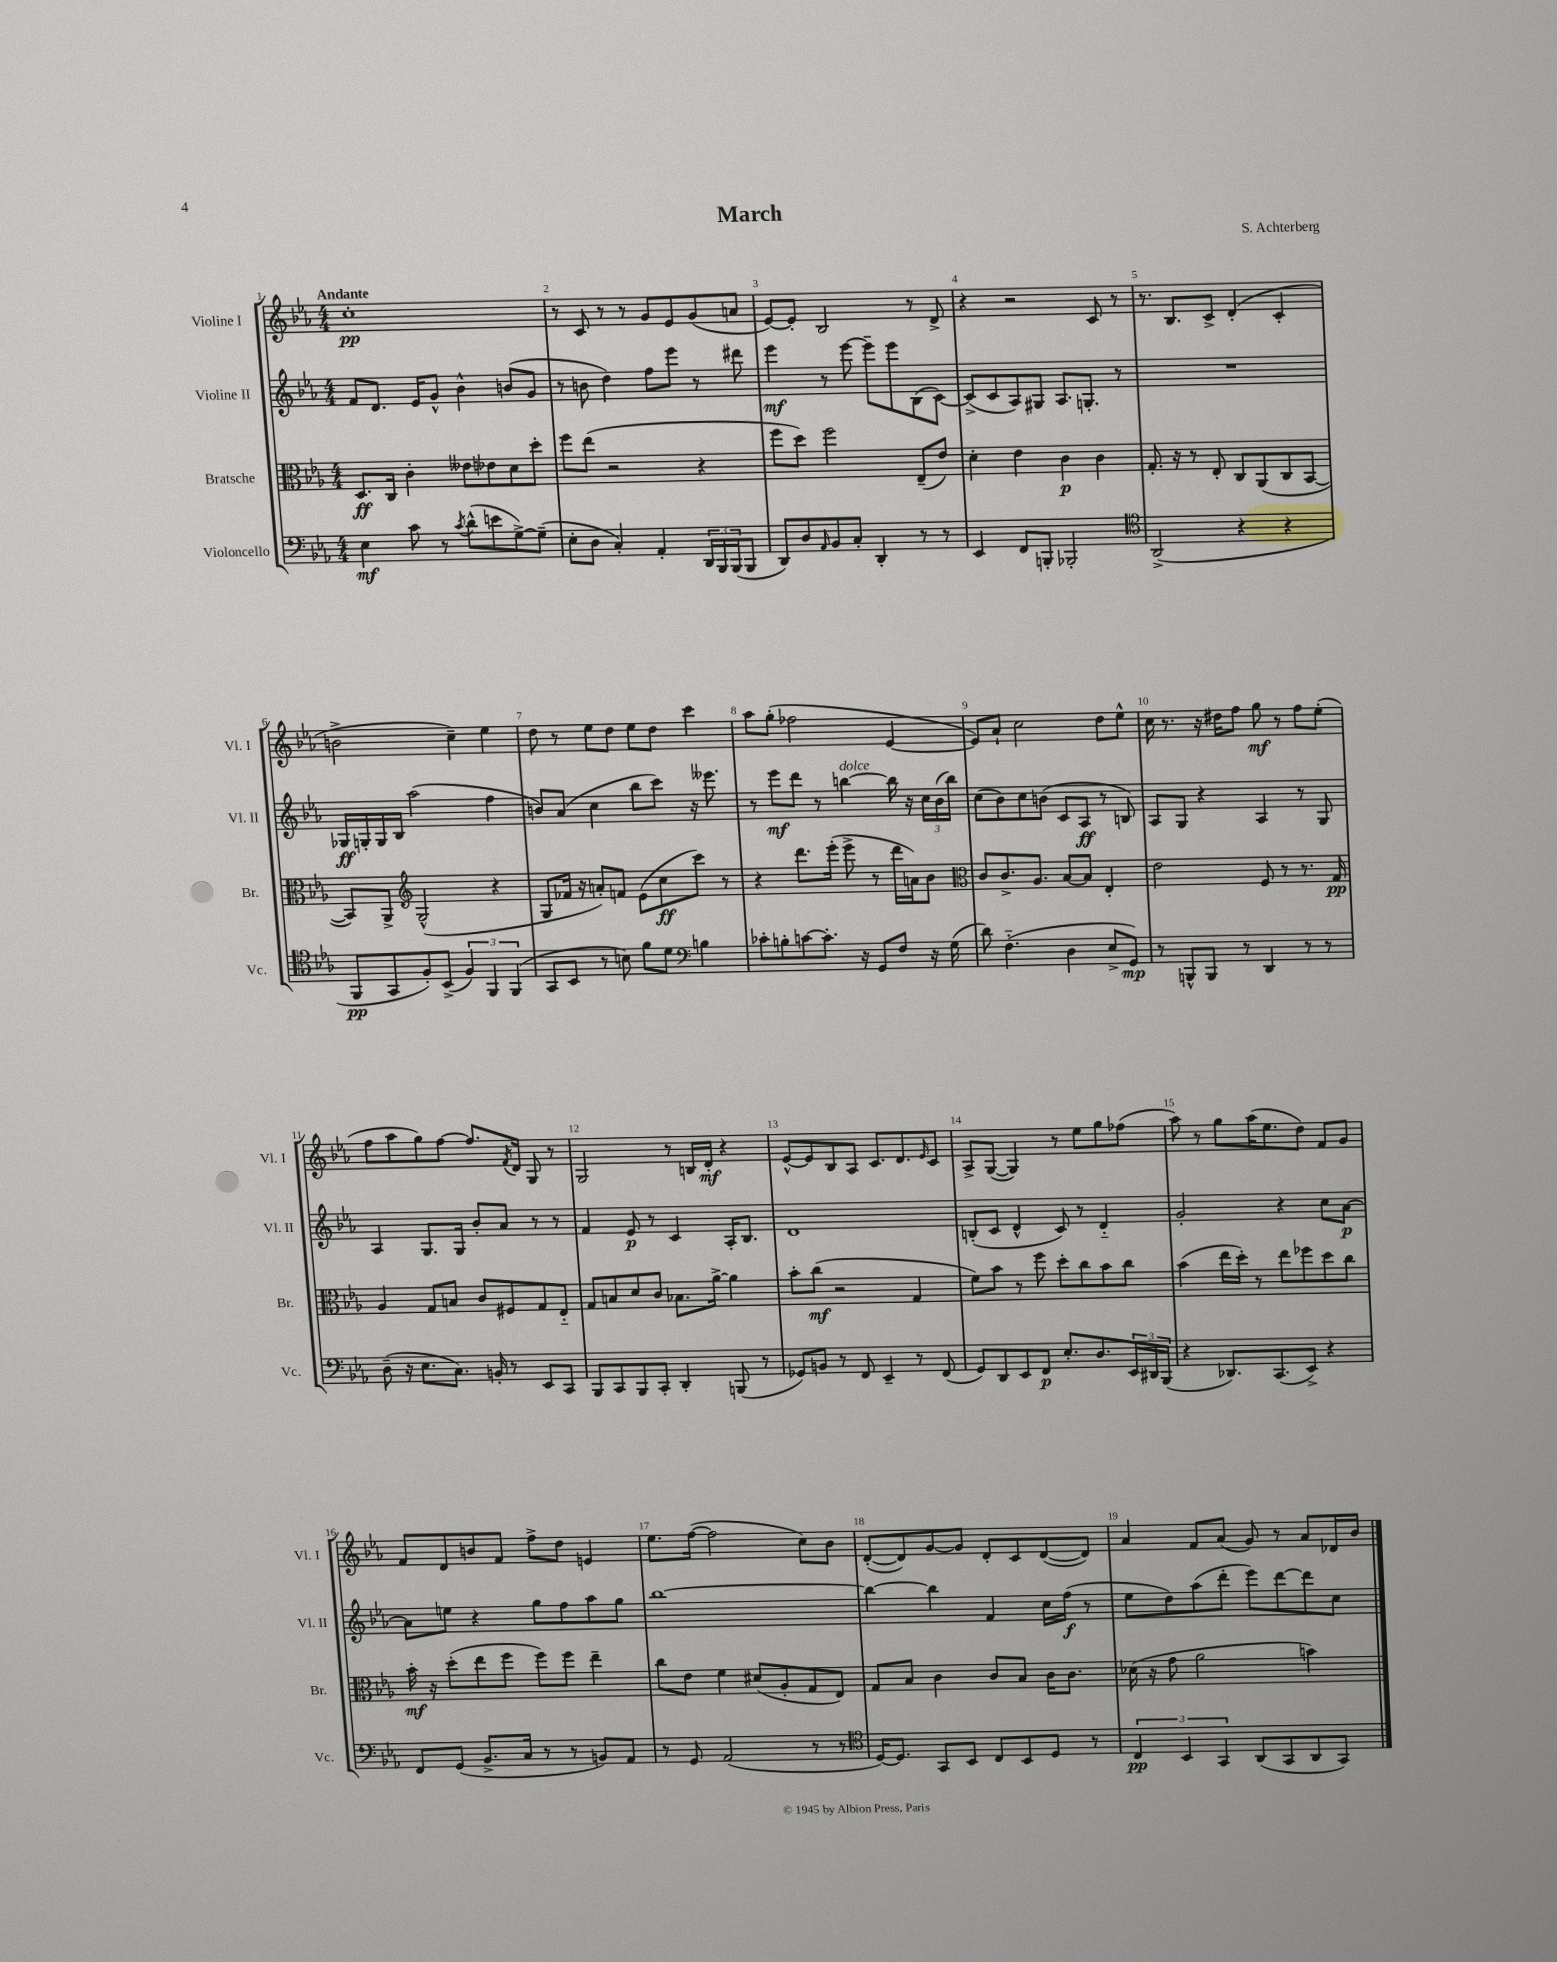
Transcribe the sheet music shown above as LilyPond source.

\header { title = "March" composer = "S. Achterberg" }
<<
\new StaffGroup <<
\new Staff = "s0" \with { instrumentName = "Violine I" shortInstrumentName = "Vl. I" } {
    \clef treble \key ees \major \numericTimeSignature \time 4/4 \tempo "Andante"
    c''1-.\pp |
    r8 c'8 r8 r8 g'8 ees'8 g'8( a'8 |
    ees'8~) ees'8-. bes2 r8 d'8-> |
    r4 r2 c'8 r8 |
    r8. bes8. c'8-> d'4-.( c'4-. |
    b'2-> c''4--) ees''4 |
    d''8 r8 ees''8 d''8 ees''8 d''8 c'''4 |
    aes''8 g''8-.( fes''2 ees'4~ |
    ees'8) aes'8-! c''2 d''8 ees''8-^ |
    c''16 r8. r16 dis''16 f''8 g''8\mf r8 f''8 ees''8-.( |
    f''8 aes''8 g''8) f''8~ f''8. \acciaccatura { f'8 } d'16 g8 r8 |
    g2 r8 b16 d'16-.\mf r4 |
    ees'8~-^ ees'8 bes8 aes8 c'8. d'8. \grace { ees'16 } c'8 |
    aes8-> g8~( g4) r8 ees''8 g''8 fes''8( |
    aes''8) r8 g''8 aes''16( ees''8. d''8) f'8 g'8 |
    f'8 d'8 b'8 f'8 f''8-> d''8 e'4 |
    ees''8. f''16~( f''2 c''8) bes'8 |
    d'8~-.( d'8) g'8~ g'8 d'8-. c'8 d'8~( d'8) |
    aes'4 f'8 aes'8( g'8) r8 aes'8 des'16 bes'16 \bar "|." |
}
\new Staff = "s1" \with { instrumentName = "Violine II" shortInstrumentName = "Vl. II" } {
    \clef treble \key ees \major \numericTimeSignature \time 4/4
    f'8 d'8. ees'16 g'8-^ bes'4-^ b'8( g'8 |
    r8 b'8 d''4) f''8 ees'''8 r8 dis'''8 |
    ees'''4\mf r8 ees'''8~ ees'''8-- ees'''8 bes8( c'8~) |
    c'8->( c'8 aes8) gis8 aes8. g8.-. r8 |
    R1 |
    ges16\ff g16-. g16 bes16 aes''2( f''4 |
    b'8) aes'8( c''4 bes''8 c'''8) r16 eeses'''8. |
    r8 ees'''8\mf d'''8 r8 b''4~^\markup { \italic "dolce" } b''16 r16 \tuplet 3/2 { c''16 bes'16( b''16) } |
    c''8( bes'8) c''8 b'8( c'8 aes8\ff r8 b8) |
    aes8 g8 r4 aes4 r8 g8 |
    aes4 g8. g16 bes'8-. aes'8 r8 r8 |
    f'4 ees'8\p r8 c'4 aes16-. bes8. |
    d'1 |
    b8-.( c'8 d'4-^ c'8) r8 d'4-_ |
    g'2-. r4 c''8 aes'8~\p |
    aes'8 e''8 r4 g''8 f''8 aes''8 g''8 |
    bes''1~ |
    bes''4~ bes''4 f'4 c''16 f''16\f( r8 |
    ees''8 d''8) aes''8( d'''8-. ees'''8) d'''8~ d'''8 c''8 \bar "|." |
}
\new Staff = "s2" \with { instrumentName = "Bratsche" shortInstrumentName = "Br." } {
    \clef alto \key ees \major \numericTimeSignature \time 4/4
    d8.\ff c16 c'4-. eeses'8 ees'8 d'8 d''8-. |
    f''8 ees''8( r2 r4 |
    f''8 d''8) f''2 ees8--( ees'8) |
    d'4-. ees'4 c'4\p c'4 |
    g8.-. r16 r8 ees8-. c8 aes,8( c8 bes,8~ |
    bes,8) aes,8-> \clef treble g2-^( r4 |
    g8 fes'16 r16 a'8-.) f'8 ees'8( c''8\ff c'''8) r8 |
    r4 d'''8. ees'''16-.( ees'''8-> r8 d'''16 a'16) bes'8 |
    \clef alto c'8 c'8.-> aes8. bes8~ bes8 ees4-. |
    ees'2 f8 r8 r8. g16\pp |
    aes4 g8 b8 c'8 fis8 g8 ees8-_ |
    g8 b8 d'8 c'8 bes8. aes'16~-> aes'4 |
    bes'8-. c''8\mf( r2 g4 |
    f'8) bes'8 r8 f''8 d''8-. c''8 bes'8 c''8 |
    bes'4( ees''16 d''16-.) r8 ees''8 fes''8 d''8 c''8 |
    bes'16-.\mf r16 d''8-.( ees''8 f''8 f''8) f''8 ees''4-- |
    c''8 ees'8 f'4 dis'8( aes8-. g8 ees8) |
    g8 bes8 c'4 c'8 bes8 c'16 c'8. |
    des'16( r16 g'8 aes'2 b'4) \bar "|." |
}
\new Staff = "s3" \with { instrumentName = "Violoncello" shortInstrumentName = "Vc." } {
    \clef bass \key ees \major \numericTimeSignature \time 4/4
    ees4\mf c'8 r8 \acciaccatura { c'8 } d'8-^( e'8 g8~->) g8--( |
    ees8-. d8 c4-.) aes,4-. \tuplet 3/2 { d,16 bes,,16 bes,,16( } bes,,8 |
    d,8) d8 \grace { aes,16 } bes,8 c8-. d,4-. r8 r8 |
    ees,4 f,8 b,,8-. bes,,2-. |
    \clef tenor aes,2->( r4 r4 |
    f,8\pp g,8 f8-.) bes,8->( \tuplet 3/2 { f4) f,4 f,4( } |
    g,8 bes,8 r8 b8) f'8 d'8 \clef bass b4 |
    ces'8-. b8-. c'8~ c'8.-. r16 g,8 f8 r16 g16( |
    d'8) f4.-_( d4 ees8-> g,8\mp) |
    r8 b,,8-^ b,,8 r8 d,4 r8 r8 |
    d8--( r16 ees8. c8.) b,16-. r8 ees,8 c,8 |
    bes,,8 c,8 bes,,8 c,8-. d,4-. b,,8( r8 |
    ges,8) b,8 r8 f,8 ees,4-- r8 f,8( |
    g,8) d,8 ees,8 f,8\p ees8.-. d8. \tuplet 3/2 { ees,16 dis,16 bes,,16( } |
    r4 des,8.) c,8.( ees,8->) r4 |
    f,8 g,8( bes,8.-> c16 r8 r8 b,8) aes,8 |
    r8 g,8 aes,2( r8 r8 |
    \clef tenor d16~) d8. g,8 bes,8 c8 bes,8 d8 r8 |
    \tuplet 3/2 { c4\pp bes,4 g,4 } aes,8( g,8 aes,8 g,8) \bar "|." |
}
>>
>>
\layout { \context { \Score \override BarNumber.break-visibility = ##(#f #t #t) barNumberVisibility = #all-bar-numbers-visible } }
